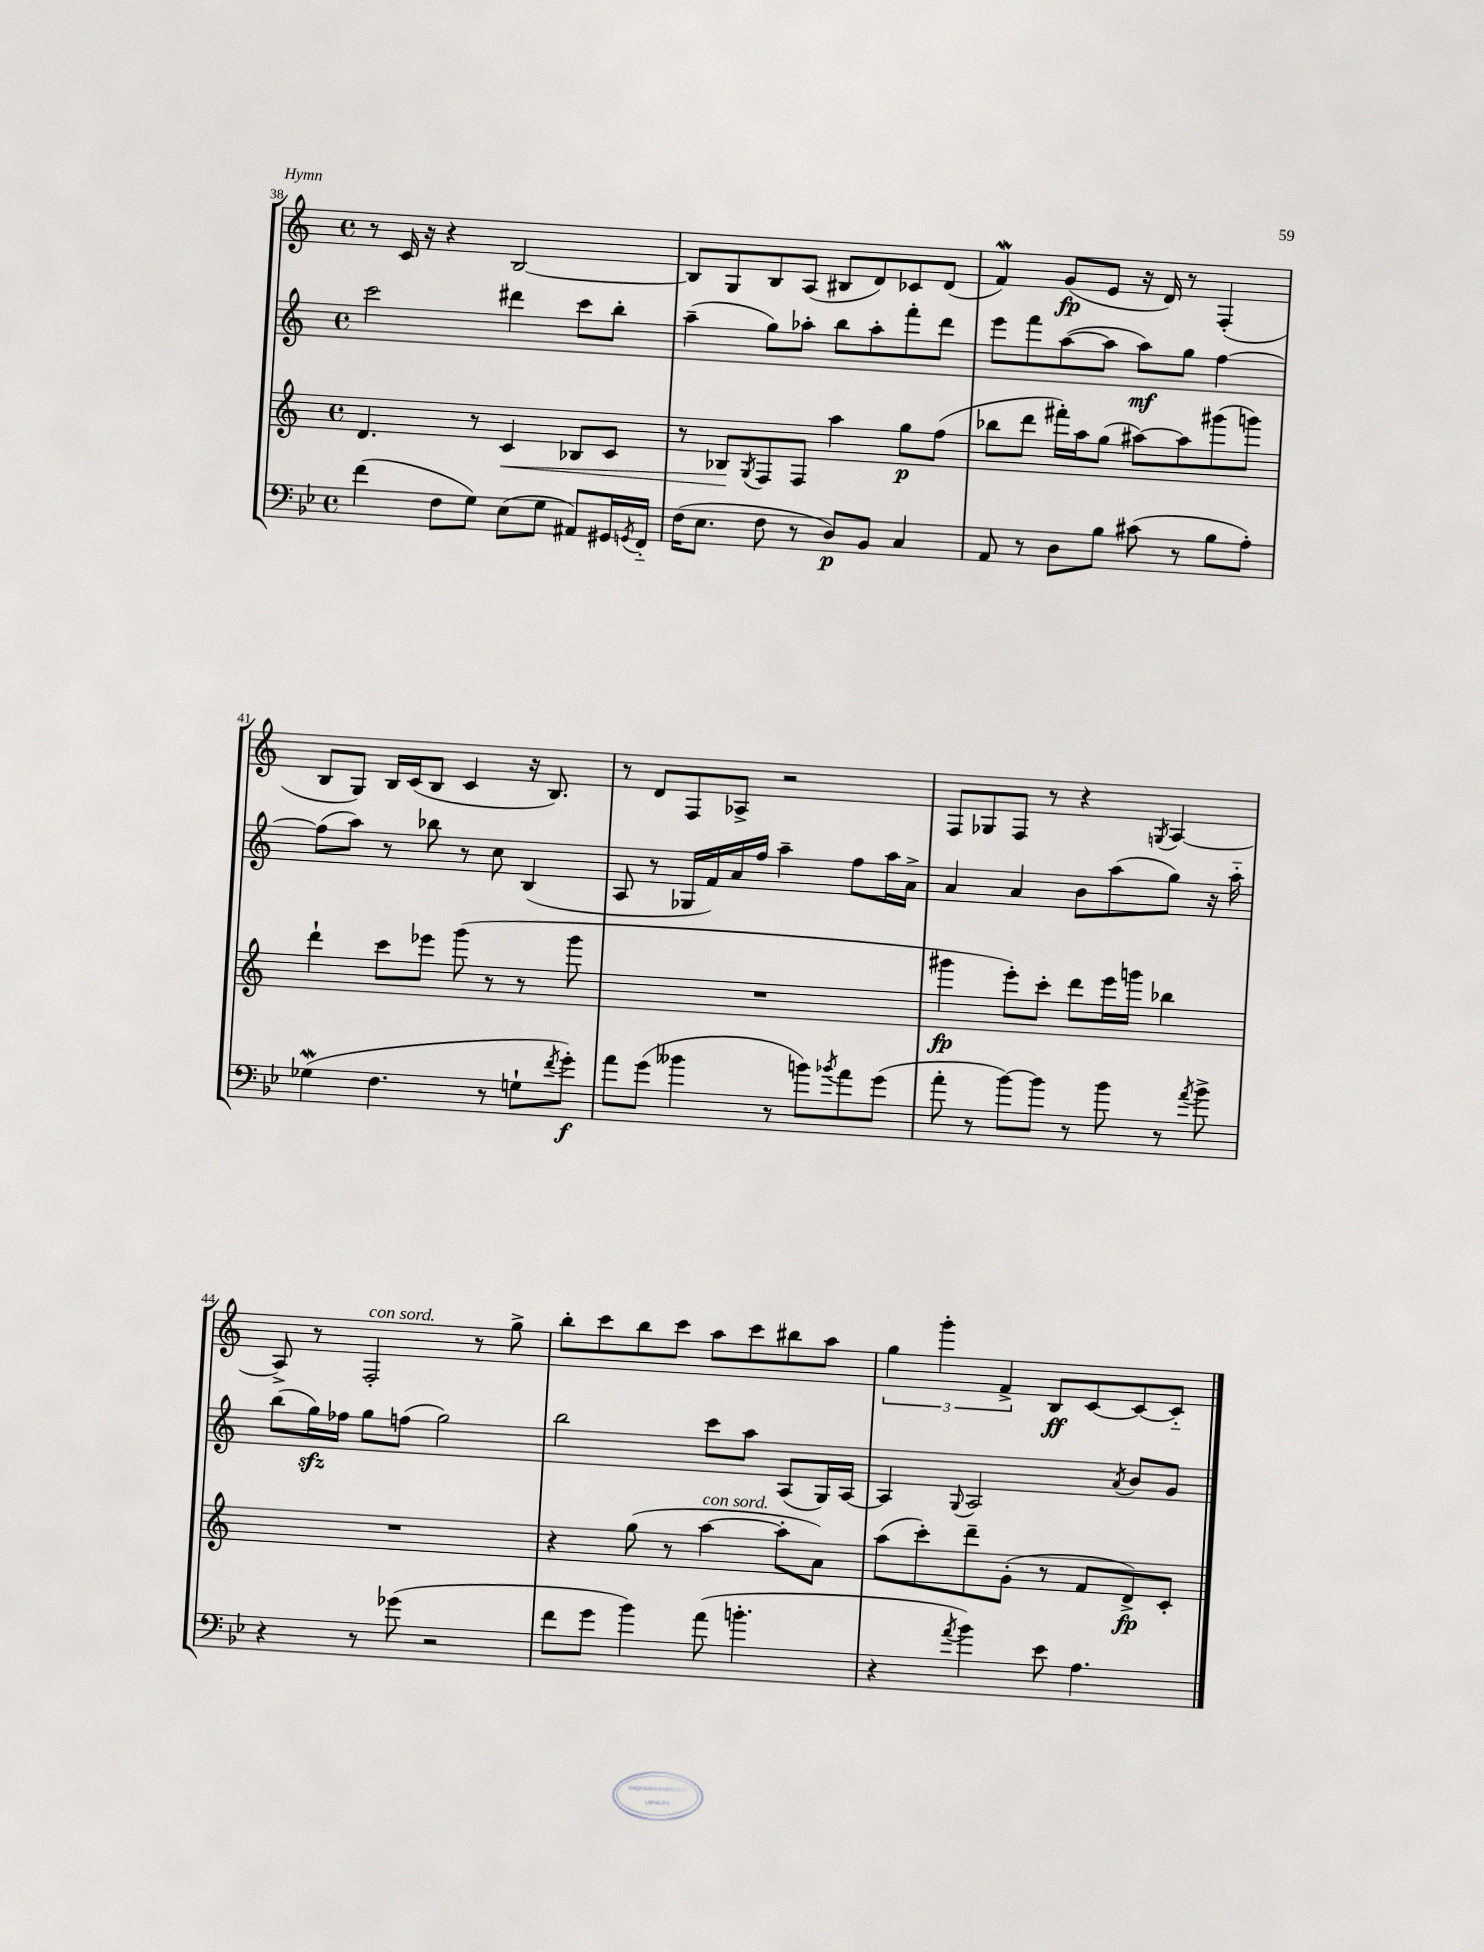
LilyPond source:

<<
\new StaffGroup <<
\new Staff = "s0" {
    \clef treble \key c \major \defaultTimeSignature \time 4/4
    r8 c'16 r16 r4 b2~ |
    b8 g8 b8 a8( bis8 d'8) ces'8 d'8( |
    f'4\mordent) g'8\fp( e'8 r16 d'16) r8 f4-.( |
    b8 g8) b16 c'16( b8 c'4 r16 b8.) |
    r8 d'8 f8 aes8-> r2 |
    f8 ges8 f8 r8 r4 \acciaccatura { g8 } a4~ |
    a8-> r8 f2-.^\markup { \italic "con sord." } r8 g''8-> |
    b''8-. c'''8 b''8 c'''8 a''8 c'''8 bis''8 a''8 |
    \tuplet 3/2 { g''4 g'''4-. f'4-> } b8\ff c'8~ c'8~ c'8-_ \bar "|." |
}
\new Staff = "s1" {
    \clef treble \key c \major \defaultTimeSignature \time 4/4
    c'''2 dis'''4 c'''8 b''8-. |
    a''4--( g''8) aes''8-. b''8 aes''8-. f'''8-. d'''8 |
    e'''8 f'''8 a''8~( a''8 a''8\mf) g''8 f''4~ |
    f''8( a''8) r8 bes''8 r8 c''8 b4( |
    a8 r8 ges16 f'16) a'16 f''16 a''4-- f''8 a''16 a'16-> |
    a'4 a'4 b'8 a''8( g''8) r16 a''16-_ |
    b''8( g''16\sfz) fes''16 g''8 f''8( g''2) |
    b''2 c'''8 a''8 a8( g16) a16~ |
    a4 \appoggiatura { g8 } a2 \acciaccatura { a'8 } b'8 g'8 \bar "|." |
}
\new Staff = "s2" {
    \clef treble \key c \major \defaultTimeSignature \time 4/4
    d'4. r8 c'4\< bes8 c'8 |
    r8 bes8\! \acciaccatura { g8 } f8 f8 a''4 g''8\p f''8( |
    bes''8 d'''8 fis'''16-.) a''16 g''8( ais''8~) ais''8 gis'''8( g'''8) |
    d'''4-! c'''8 ees'''8 g'''8( r8 r8 g'''8 |
    R1 |
    gis'''4\fp e'''8-.) c'''8-. d'''8 e'''16 g'''16 bes''4 |
    R1 |
    r4 g''8( r8 a''4~^\markup { \italic "con sord." } a''8-. a'8) |
    a''8( c'''8-.) d'''8-- g'8-.( r8 f'8 d'8->\fp) c'8-. \bar "|." |
}
\new Staff = "s3" {
    \clef bass \key bes \major \defaultTimeSignature \time 4/4
    f'4( f8 g8) ees8( g8 ais,8) gis,16 \acciaccatura { g,8 } f,16-_ |
    f16( ees8. f8 r8 d8\p) bes,8 c4 |
    a,8 r8 d8 bes8 cis'8( r8 bes8 a8-.) |
    ges4\mordent( f4. r8 g8-! \acciaccatura { f'8 } g'8-.\f) |
    a'8 g'8( beses'4 r8 b'8) \acciaccatura { bes'8 } a'8 g'8( |
    a'8-. r8 bes'8~) bes'8 r8 bes'8 r8 \acciaccatura { a'8 } bes'8-> |
    r4 r8 ges'8( r2 |
    f'8 g'8 bes'4) a'8( b'4.-. |
    r4 \acciaccatura { a'8 } bes'4) ees'8 a4. \bar "|." |
}
>>
>>
\layout { \context { \Score currentBarNumber = #38 } }
